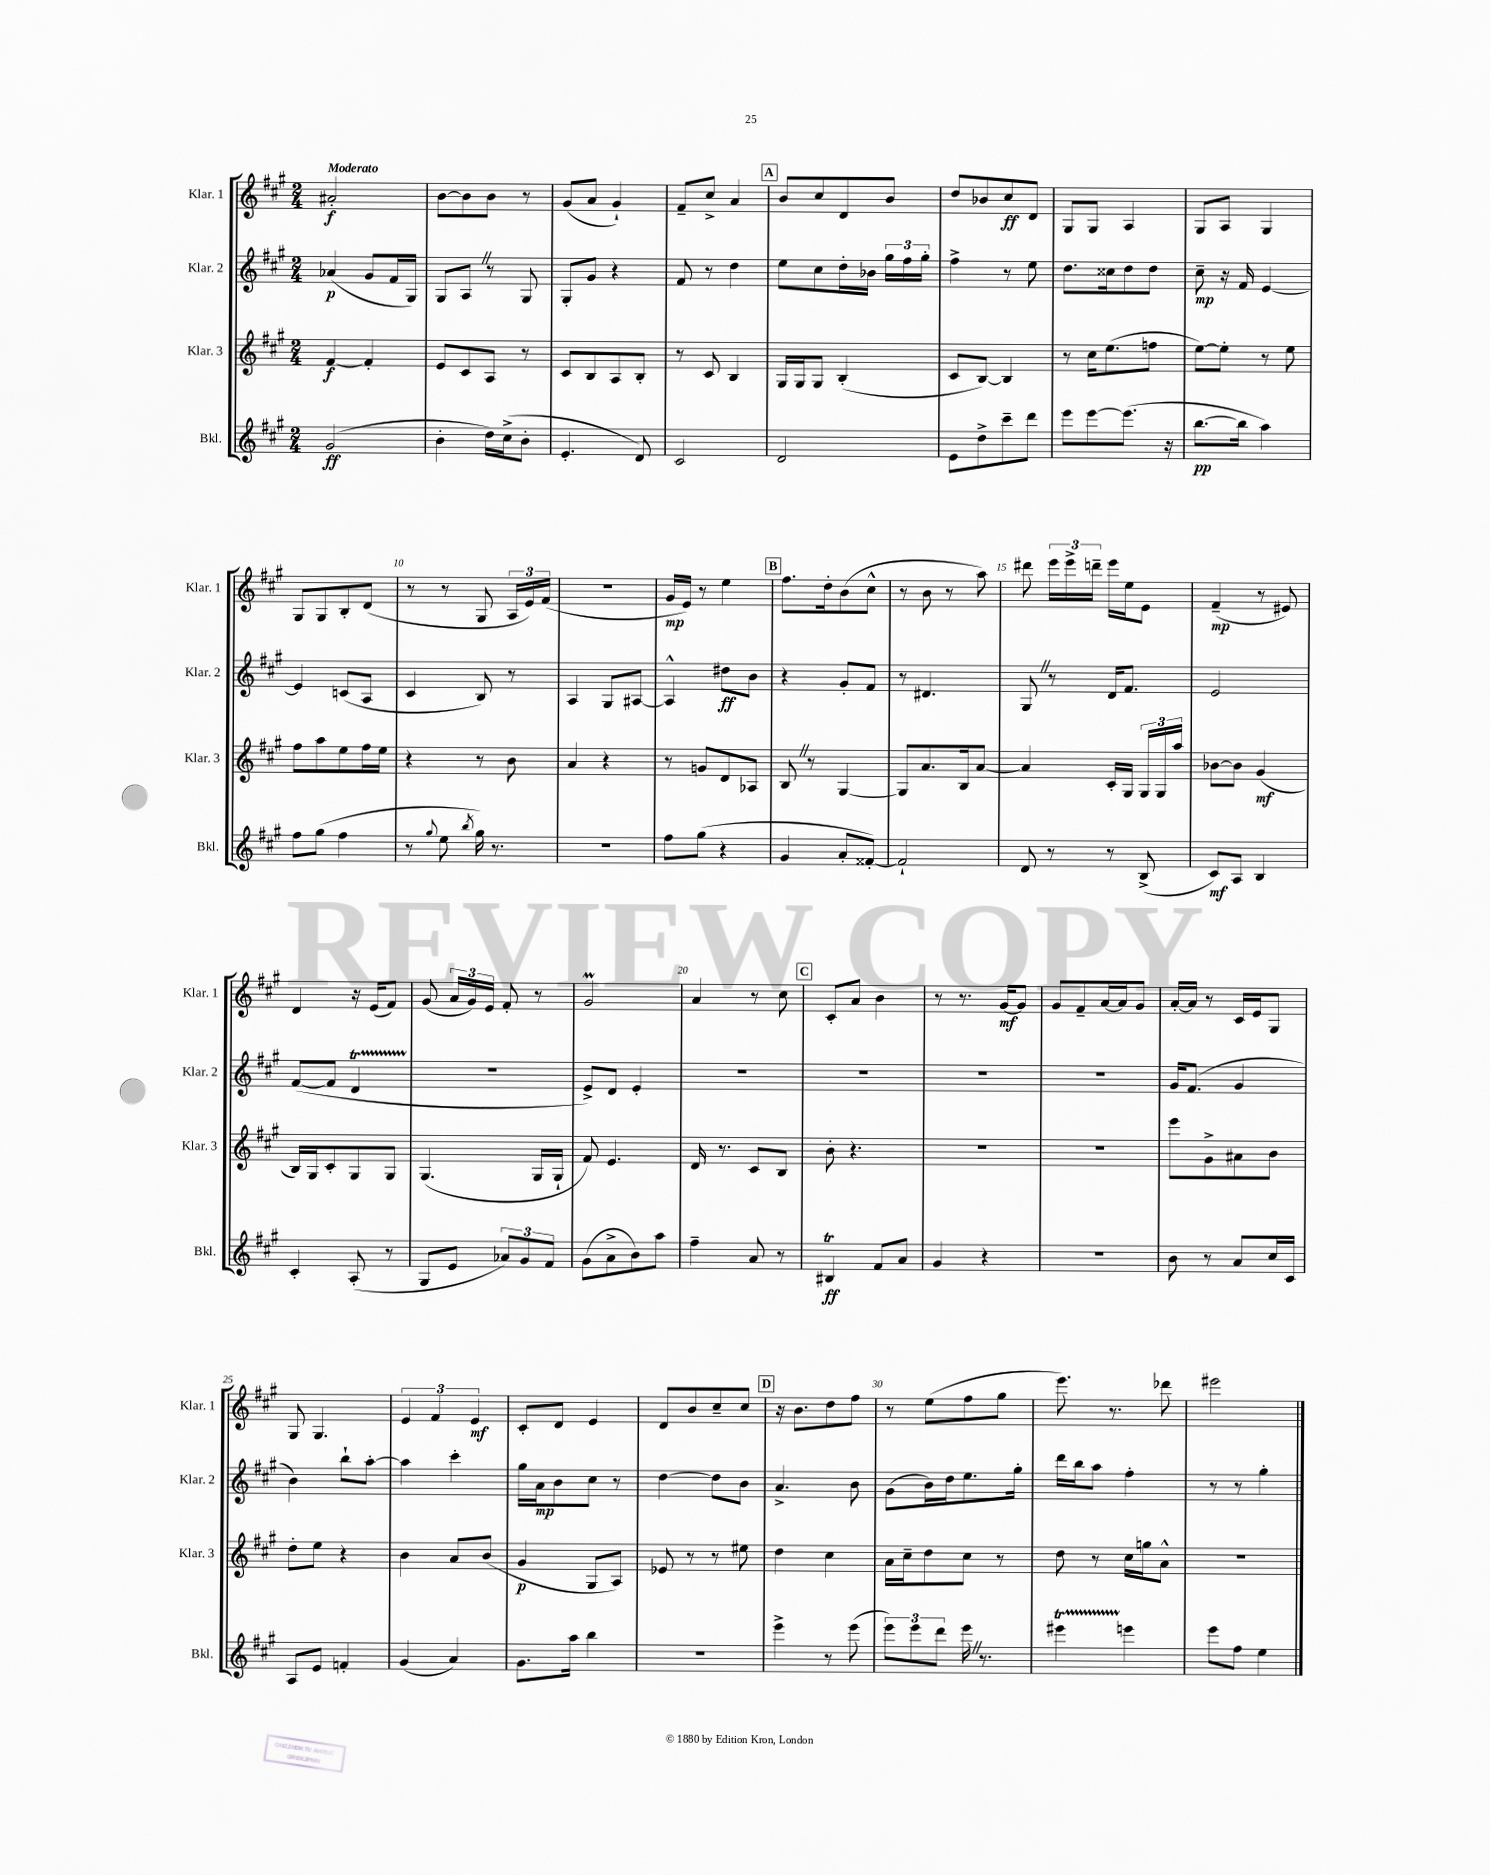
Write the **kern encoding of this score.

**kern	**kern	**kern	**kern
*staff4	*staff3	*staff2	*staff1
*clefG2	*clefG2	*clefG2	*clefG2
*k[f#c#g#]	*k[f#c#g#]	*k[f#c#g#]	*k[f#c#g#]
*M2/4	*M2/4	*M2/4	*M2/4
(2g#/	[4f#/	(4a-/	2a#'/
.	4f#'/]	8g#/L	.
.	.	16f#/L	.
.	.	16G#/JJ)	.
=	=	=	=
4b'\	8e/L	8G#/L	[8b\L
.	8c#/	8A/J	8b\]
16dd\LL)	8A/J	8r	8b\J
(16cc#^\J	.	.	.
8b'\J	8r	8G#/	8r
=	=	=	=
4.e'/	8c#/L	8G#'/L	(8g#/L
.	8B/	8g#/J	8a/J
.	8A/	4r	4g#`/)
8d/)	8B'/J	.	.
=	=	=	=
2c#/	8r	8f#/	8f#~/L
.	8c#/	8r	8cc#^/J
.	4B/	4dd\	4a/
=	=	=	=
2d/	16G#/LL	8ee\L	8b/L
.	16G#/J	.	.
.	8G#/J	8cc#\	8cc#/
.	(4B'/	16dd'\L	8d/
.	.	16b-\JJ	.
.	.	24gg#\LL	8b/J
.	.	24ff#\	.
.	.	24gg#'\JJ	.
=	=	=	=
8e\L	8c#/L	4ff#^\	8dd/L
8dd^\	[8B/J)	.	8b-/
8ccc#~\	4B/]	8r	8cc#/
8ddd\J	.	8ee\	8d/J
=	=	=	=
8eee\L	8r	8.dd\L	8G#/L
[8eee\	16cc#\LK	.	8G#/J
.	(8.ee\	16cc##\k	.
(8.eee\]J	.	8dd\	4A/
.	8ff\J	8dd\J	.
16r	.	.	.
=	=	=	=
[8.bb\L	[8ee\L)	8cc#~\	8G#/L
.	8ee'\]J	16r	8A/J
16bb\]Jk	.	16f#/	.
4aa\)	8r	[4e/	4G#/
.	8ee\	.	.
=	=	=	=
8ff#\L	8ff#\L	4e/]	8G#/L
(8gg#\J	8aa\	.	8G#/
4ff#\	8ee\	(8c/L	8B'/
.	16ff#\L	8A/J	(8d/J
.	16ee\JJ	.	.
=	=	=	=
8r	4r	4c#/	8r
8qqgg#/	.	.	.
8ee\	.	.	8r
8qbb/	.	.	.
16gg#\)	8r	8B/)	8G#/
8.r	.	.	.
.	8b\	8r	24A/LL
.	.	.	24e/)
.	.	.	(24f#/JJ
=	=	=	=
2r	4a/	4A/	2r
.	4r	8G#/L	.
.	.	[8A#/J	.
=	=	=	=
8ff#\L	8r	4A#^^/]	16g#/LL
.	.	.	16e/JJ)
(8gg#\J	8g/L	.	8r
4r	8d/	8dd#\L	4ee\
.	8A-/J	8b\J	.
=	=	=	=
4g#/	8B/	4r	8.ff#\L
.	8r	.	.
.	.	.	16dd'\k
8a'/L	[4G#/	8g#'/L	(8b\
[8f##'/J)	.	8f#/J	8cc#^^\J
=	=	=	=
2f##`/]	8G#/]L	8r	8r
.	8.a/	4.d#/	8b\
.	.	.	8r
.	16B/k	.	.
.	[8a/J	.	8aa\)
=	=	=	=
8d/	4a/]	8G#/	8ddd#\
8r	.	8r	24eee\LL
.	.	.	24eee^\
.	.	.	24ddd~\JJ
8r	16c#'/LL	16d/LK	16eee\LL
.	16G#/JJ	8.f#/J	16ee\J
(8B^/	24G#/LL	.	8e\J
.	24G#/	.	.
.	24aa/JJ	.	.
=	=	=	=
8c#/L)	[8b-\L	2e/	(4f#~/
8A/J	8b-\]J	.	.
4B/	(4g#/	.	8r
.	.	.	8e#/)
=	=	=	=
4c#'/	16B/LL)	([8f#/L	4d/
.	16G#/J	.	.
.	8c#'/	8f#/]J	.
(8A'/	8G#/	4d/	16r
.	.	.	(16e/LK
8r	8G#/J	.	8f#/J)
=	=	=	=
8G#/L	(4.G#/	2r	(8g#/
8e/J	.	.	24a/LL
.	.	.	24g#/)
.	.	.	24e/JJ
12a-/L)	.	.	8f#'/
12g#/	.	.	.
.	16G#/LL	.	8r
12f#/J	.	.	.
.	16G#`/JJ	.	.
=	=	=	=
(8g#\L	8f#/)	8e^/L)	2g#/
8a^\	4.e/	8d/J	.
8b\)	.	4e'/	.
8aa\J	.	.	.
=	=	=	=
4ff#~\	16d/	2r	4a/
.	8.r	.	.
8a/	8c#/L	.	8r
8r	8B/J	.	8cc#\
=	=	=	=
4B#/	8b'\	2r	8c#'/L
.	4.r	.	8a/J
8f#/L	.	.	4b\
8a/J	.	.	.
=	=	=	=
4g#/	2r	2r	8r
.	.	.	8.r
4r	.	.	.
.	.	.	[16g#/LK
.	.	.	8g#/]J
=	=	=	=
2r	2r	2r	8g#/L
.	.	.	8f#~/
.	.	.	[16a/L
.	.	.	16a/]J
.	.	.	8g#/J
=	=	=	=
8b\	8eee\L	16g#/LK	[16a'/LL
.	.	(8.f#/J	16a/]JJ
8r	8g#^\	.	8r
8a/L	8a#\	4g#/	16c#/LL
.	.	.	16e/J
16cc#/L	8b\J	.	8G#/J
16c#/JJ	.	.	.
=	=	=	=
8A/L	8dd'\L	4b\)	8G#/
8e/J	8ee\J	.	4.G#/
4f'/	4r	8bb`\L	.
.	.	[8aa'\J	.
=	=	=	=
(4g#/	4b\	4aa\]	6e/
.	.	.	6f#/
4a/)	8a/L	4ccc#'\	.
.	.	.	6e/
.	(8b/J	.	.
=	=	=	=
8.g#\L	4g#/	16gg#\LL	8c#'/L
.	.	16a\J	.
.	.	8b\	8d/J
16aa\Jk	.	.	.
4bb\	8G#/L	8cc#\J	4e/
.	8A/J)	8r	.
=	=	=	=
2r	8e-/	[4dd\	8d/L
.	8r	.	8b/
.	8r	8dd\]L	8cc#~/
.	8ee#\	8b\J	8cc#/J
=	=	=	=
4eee^\	4dd\	4.a^/	16r
.	.	.	8.b\L
8r	4cc#\	.	8dd\
(8eee\	.	8b\	8ff#\J
=	=	=	=
12eee\L)	16a\LL	(8g#\L	8r
.	16cc#~\J	.	.
12eee\	.	.	.
.	8dd\	16b\L)	(8ee\L
12ddd\J	.	.	.
.	.	16dd\J	.
16eee\	8cc#\J	8.ee\	8ff#\
8.r	.	.	.
.	8r	.	8gg#\J
.	.	16gg#'\Jk	.
=	=	=	=
4eee#\	8dd\	16ddd\LL	8.eee\)
.	.	16bb\J	.
.	8r	8aa\J	.
.	.	.	8.r
4eee\	16cc#\LL	4ff#'\	.
.	16gg\J	.	.
.	8a^^\J	.	8ddd-\
=	=	=	=
8eee\L	2r	8r	2eee#\
8ff#\J	.	8r	.
4ee\	.	4gg#'\	.
==	==	==	==
*-	*-	*-	*-
